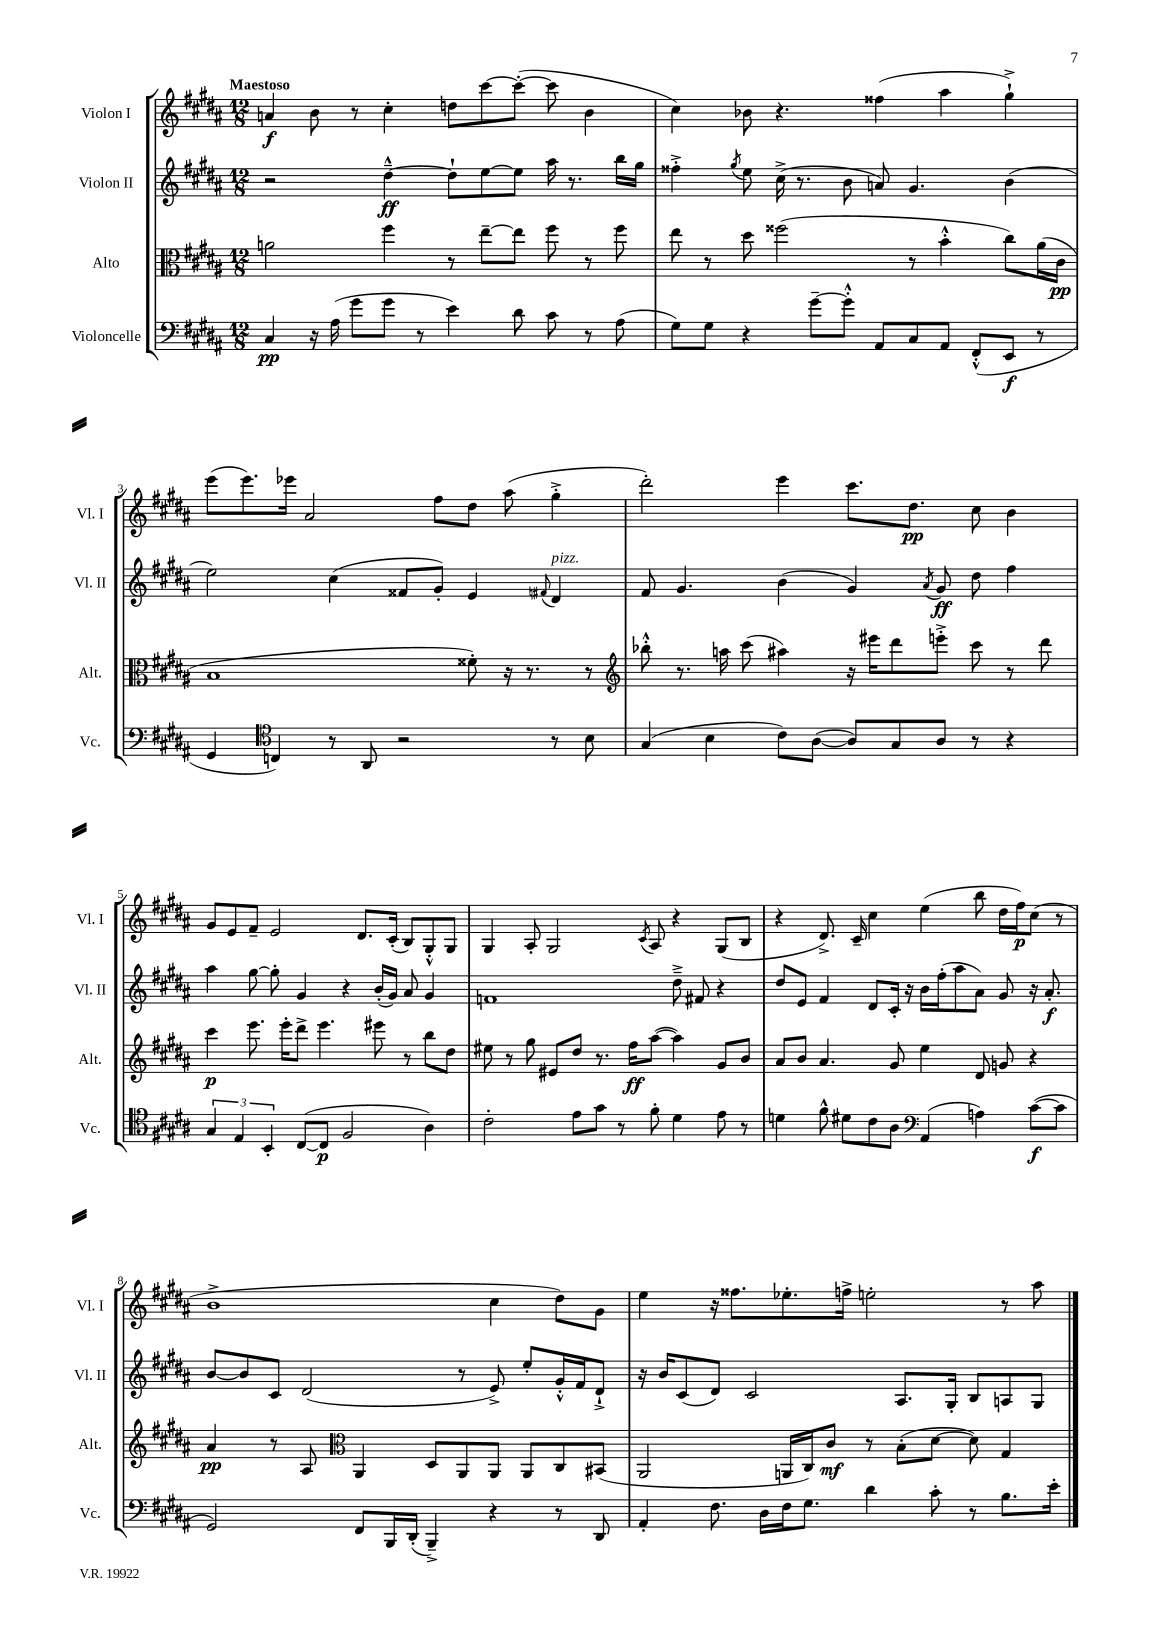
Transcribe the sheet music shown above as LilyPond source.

<<
\new StaffGroup <<
\new Staff = "s0" \with { instrumentName = "Violon I" shortInstrumentName = "Vl. I" } {
    \clef treble \key b \major \numericTimeSignature \time 12/8 \tempo "Maestoso"
    a'4\f b'8 r8 cis''4-. d''8 cis'''8~ cis'''8~-.( cis'''8 b'4 |
    cis''4) bes'8 r4. fisis''4( ais''4 gis''4-!->) |
    e'''8( e'''8.) ees'''16 ais'2 fis''8 dis''8 ais''8( gis''4-.-> |
    dis'''2-.) e'''4 cis'''8. dis''8.\pp cis''8 b'4 |
    gis'8 e'8 fis'8-- e'2 dis'8. cis'16-.( b8) gis8-.-^ gis8 |
    gis4 ais8-. gis2 \acciaccatura { cis'8 } ais8 r4 gis8( b8 |
    r4 dis'8.->) cis'16-- cis''4 e''4( b''8 dis''16 fis''16\p) cis''8( r8 |
    b'1-> cis''4 dis''8) gis'8 |
    e''4 r16 fisis''8. ees''8.-. f''16-> e''2-. r8 ais''8 \bar "|." |
}
\new Staff = "s1" \with { instrumentName = "Violon II" shortInstrumentName = "Vl. II" } {
    \clef treble \key b \major \numericTimeSignature \time 12/8
    r2 dis''4~---^\ff dis''8-! e''8~ e''8 ais''16 r8. b''16 gis''16 |
    fisis''4-.-> \acciaccatura { gis''8 } e''8 cis''16->( r8. b'8 a'8) gis'4. b'4( |
    e''2) cis''4( fisis'8 gis'8-.) e'4 \appoggiatura { fis'8 } dis'4^\markup { \italic "pizz." } |
    fis'8 gis'4. b'4( gis'4) \acciaccatura { ais'8 } gis'8\ff dis''8 fis''4 |
    ais''4 gis''8~ gis''8-. gis'4 r4 b'16-.( gis'16) ais'8 gis'4 |
    f'1 dis''8---> fis'8 r4 |
    dis''8 e'8 fis'4 dis'8 cis'16-. r16 b'16 fis''16-.( ais''8 ais'8) gis'8 r16 ais'8.-.\f |
    b'8~ b'8 cis'8 dis'2( r8 e'8->) e''8-. gis'16-.-^ fis'16 dis'8-!-> |
    r16 b'16 cis'8( dis'8) cis'2 ais8. gis16-. b8 a8 gis8 \bar "|." |
}
\new Staff = "s2" \with { instrumentName = "Alto" shortInstrumentName = "Alt." } {
    \clef alto \key b \major \numericTimeSignature \time 12/8
    a'2 fis''4 r8 e''8~-- e''8 fis''8 r8 fis''8 |
    e''8 r8 dis''8 fisis''2( r8 b'4-.-^ cis''8) ais'16( cis'16\pp |
    b1 fisis'8-.) r16 r8. r8 |
    \clef treble bes''8-.-^ r8. a''16 cis'''8( ais''4) r16 eis'''16 dis'''8 e'''8-.-> cis'''8 r8 dis'''8 |
    cis'''4\p e'''8. e'''16-. dis'''8-> e'''4. eis'''8 r8 b''8 dis''8 |
    eis''8 r8 gis''8 eis'8 dis''8 r8. fis''16\ff ais''8~( ais''4) gis'8 b'8 |
    ais'8 b'8 ais'4. gis'8 e''4 dis'8 g'8 r4 |
    ais'4\pp r8 ais8 \clef alto ais,4 dis8 ais,8 ais,8 ais,8 cis8 bis,8( |
    ais,2 a,16 cis16) cis'8\mf r8 b8-.( dis'8~ dis'8) gis4 \bar "|." |
}
\new Staff = "s3" \with { instrumentName = "Violoncelle" shortInstrumentName = "Vc." } {
    \clef bass \key b \major \numericTimeSignature \time 12/8
    cis4\pp r16 ais16( gis'8 gis'8 r8 e'4) dis'8 cis'8 r8 ais8( |
    gis8) gis8 r4 gis'8~-- gis'8-.-^ ais,8 cis8 ais,8 fis,8-.-^( e,8\f r8 |
    gis,4 \clef tenor c4) r8 ais,8 r2 r8 b8 |
    gis4( b4 cis'8) ais8~( ais8) gis8 ais8 r8 r4 |
    \tuplet 3/2 { gis4 e4 b,4-. } cis8~( cis8\p fis2 ais4) |
    cis'2-. e'8 gis'8 r8 fis'8-. dis'4 e'8 r8 |
    d'4 fis'8-^ dis'8 cis'8 ais8 \clef bass ais,4( a4) cis'8~\f( cis'8 |
    gis,2) fis,8 b,,16 dis,16-.( b,,4--->) r4 r8 dis,8 |
    ais,4-. fis8. dis16 fis16 gis8. dis'4 cis'8-. r8 b8. e'16-. \bar "|." |
}
>>
>>
